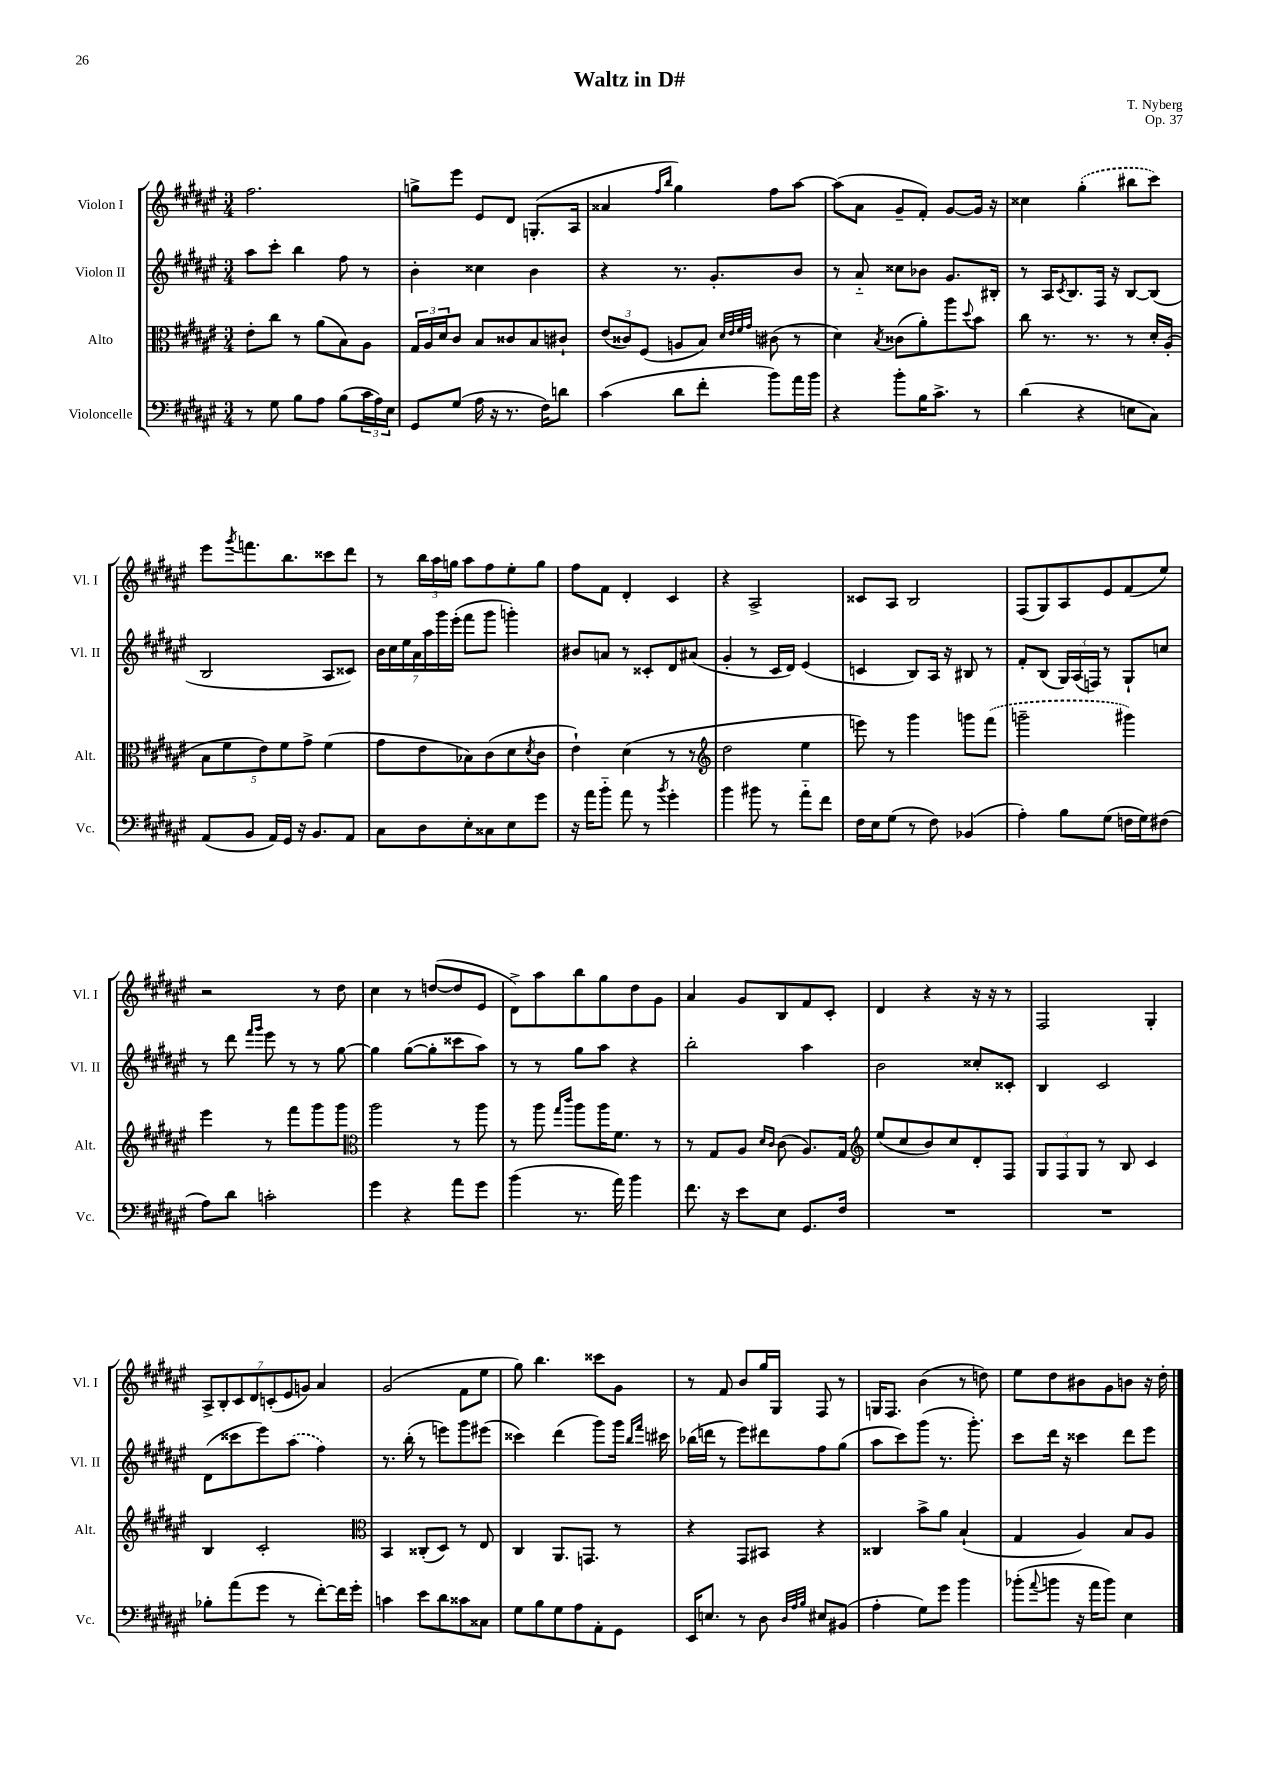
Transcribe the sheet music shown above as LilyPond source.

\header { title = "Waltz in D#" composer = "T. Nyberg" opus = "Op. 37" }
<<
\new StaffGroup <<
\new Staff = "s0" \with { instrumentName = "Violon I" shortInstrumentName = "Vl. I" } {
    \clef treble \key fis \major \numericTimeSignature \time 3/4
    fis''2. |
    g''8-> eis'''8 eis'8 dis'8 g8.-.( ais16 |
    aisis'4 \grace { fis''16 b''16 } gis''4) fis''8 ais''8~ |
    ais''8( ais'8 gis'8-- fis'8-.) gis'8~ gis'16 r16 |
    cisis''4 \once \slurDashed gis''4-.( bis''8 cis'''8) |
    eis'''8 \acciaccatura { gis'''8 } f'''8. b''8. cisis'''8 dis'''8 |
    r8 \tuplet 3/2 { b''16 ais''16 g''16 } ais''8 fis''8 eis''8-. g''8 |
    fis''8 fis'8 dis'4-. cis'4 |
    r4 ais2-> |
    cisis'8 ais8 b2 |
    fis8( gis8) ais8 eis'8 fis'8( eis''8) |
    r2 r8 dis''8 |
    cis''4 r8 d''8~( d''8 eis'8 |
    dis'8->) ais''8 b''8 gis''8 dis''8 gis'8 |
    ais'4 gis'8 b8 fis'8 cis'8-. |
    dis'4 r4 r16 r16 r8 |
    fis2 gis4-. |
    \tuplet 7/4 { ais8-> b8-. cis'8 dis'8 c'8-.( eis'8 g'8) } ais'4 |
    gis'2( fis'8 eis''8 |
    gis''8) b''4. cisis'''8 gis'8 |
    r8 fis'8 b'8 gis''16 gis16 fis8 r8 |
    g16 fis8. b'4( r8 d''8) |
    eis''8 dis''8 bis'8 gis'8 b'8 r16 dis''16-. \bar "|." |
}
\new Staff = "s1" \with { instrumentName = "Violon II" shortInstrumentName = "Vl. II" } {
    \clef treble \key fis \major \numericTimeSignature \time 3/4
    ais''8 cis'''8-. b''4 fis''8 r8 |
    b'4-. cisis''4 b'4 |
    r4 r8. gis'8.-. b'8 |
    r8 ais'8-_ cisis''8 bes'8 gis'8. bis16-. |
    r8 ais16 \acciaccatura { cis'8 } b8. fis16 r16 b8~ b8( |
    b2 ais8 cisis'8) |
    \tuplet 7/4 { b'16 cis''16 eis''16 ais'16 ais''16 gis'''16 eis'''16-.( } fis'''8 gis'''8 g'''4-.) |
    bis'8 a'8 r8 cisis'8-. dis'8 ais'8( |
    gis'4-. r8 cis'16 dis'16) eis'4( |
    c'4 b8) ais16 r16 bis8 r8 |
    fis'8-. b8( \tuplet 3/2 { gis16) ais16( f16) } r8 gis8-! c''8 |
    r8 dis'''8 \grace { fis'''16 gis'''16 } eis'''8 r8 r8 gis''8~ |
    gis''4 gis''8~( gis''8-. cisis'''8 ais''8) |
    r8 r8 gis''8 ais''8 r4 |
    b''2-. ais''4 |
    b'2 cisis''8-. cisis'8-. |
    b4 cis'2 |
    dis'8( cisis'''8 eis'''8) \once \slurDashed ais''8( fis''4) |
    r8. b''16-.( r8 e'''8) gis'''8 eis'''8( |
    cisis'''4) dis'''4( gis'''8) gis'''16 \grace { b''16 fis'''16 } cis'''16 |
    bes''16( d'''16 r8 eis'''8) dis'''8 fis''8 gis''8( |
    ais''8 cis'''8) gis'''8( r8. gis'''8.-.) |
    cis'''8 dis'''16 r16 cisis'''4 dis'''8 eis'''8 \bar "|." |
}
\new Staff = "s2" \with { instrumentName = "Alto" shortInstrumentName = "Alt." } {
    \clef alto \key fis \major \numericTimeSignature \time 3/4
    eis'8-. cis''8 r8 ais'8( b8) ais8 |
    \tuplet 3/2 { gis16 ais16 dis'16 } cis'8 b8 cisis'8 b8 cis'8-! |
    \tuplet 3/2 { eis'8( cisis'8) fis8( } a8 b8) \grace { dis'32 eis'32 fis'32 gis'32 } cis'8( r8 |
    dis'4) \acciaccatura { b8 } cisis'8( ais'8-.) ais''8 \appoggiatura { dis''8 } b'8 |
    cis''8 r8. r8. r8 dis'16-. ais16-.( |
    \tuplet 5/4 { b8 fis'8 eis'8) fis'8 gis'8-> } fis'4( |
    gis'8 eis'8 bes8) cis'8( dis'8 \acciaccatura { dis'8 } cis'8 |
    eis'4-!) dis'4( r8 r8 |
    \clef treble dis''2 eis''4 |
    e'''8) r8 gis'''4 g'''8 \once \slurDashed fis'''8( |
    g'''2-- gis'''4) |
    eis'''4 r8 fis'''8 gis'''8 gis'''8 |
    \clef alto ais''2 r8 ais''8 |
    r8 ais''8 \grace { gis''16 cis'''16 } ais''8 ais''16 fis'8. r8 |
    r8 gis8 ais8 \grace { dis'16 cis'16 } cis'8( ais8.) gis16 |
    \clef treble eis''8( cis''8 b'8) cis''8 dis'8-. fis8 |
    \tuplet 3/2 { gis8 fis8 gis8 } r8 b8 cis'4 |
    b4 cis'2-. |
    \clef alto b,4 cisis8-.( dis8) r8 eis8 |
    cis4 ais,8. g,8. r8 |
    r4 gis,8 bis,8 r4 |
    cisis4 b'8-> ais'8 b4-!( |
    gis4 ais4) b8 ais8 \bar "|." |
}
\new Staff = "s3" \with { instrumentName = "Violoncelle" shortInstrumentName = "Vc." } {
    \clef bass \key fis \major \numericTimeSignature \time 3/4
    r8 gis8 b8 ais8 b8( \tuplet 3/2 { cis'16 ais16) eis16 } |
    gis,8 gis8( ais16 r16 r8. fis16) d'8 |
    cis'4( dis'8 fis'8-. b'8) ais'16 b'16 |
    r4 b'8-. b16 cis'8.-> r8 |
    dis'4( r4 e8 cis8) |
    ais,8( b,8 ais,16) gis,16 r16 b,8. ais,8 |
    cis8 dis8 eis8-. cisis8 eis8 gis'8 |
    r16 ais'16 b'8-_ ais'8 r8 \acciaccatura { b'8 } gis'4-. |
    b'4 bis'8 r8 ais'8-_ fis'8 |
    fis16 eis16 gis8( r8 fis8) bes,4( |
    ais4-.) b8 gis8( f16 gis16) fis8( |
    ais8) dis'8 c'2-. |
    gis'4 r4 ais'8 gis'8 |
    b'4( r8. ais'16) b'4 |
    fis'8. r16 eis'8 eis8 gis,8. fis16 |
    R2. |
    R2. |
    bes8-. ais'8( gis'8 r8 fis'8~-.) fis'16 gis'16-. |
    c'4 eis'8 dis'8 cisis'8 cisis8 |
    gis8 b8 gis8 ais8 ais,8-. gis,8 |
    eis,16 e8. r8 dis8 \grace { dis32 ais32 b32 } eis8 bis,8( |
    ais4-. gis8) gis'8 b'4 |
    bes'8-.( \appoggiatura { ais'8 } b'8 r16 ais'16 b'8) eis4 \bar "|." |
}
>>
>>
\layout { \context { \Score \remove "Bar_number_engraver" } }
